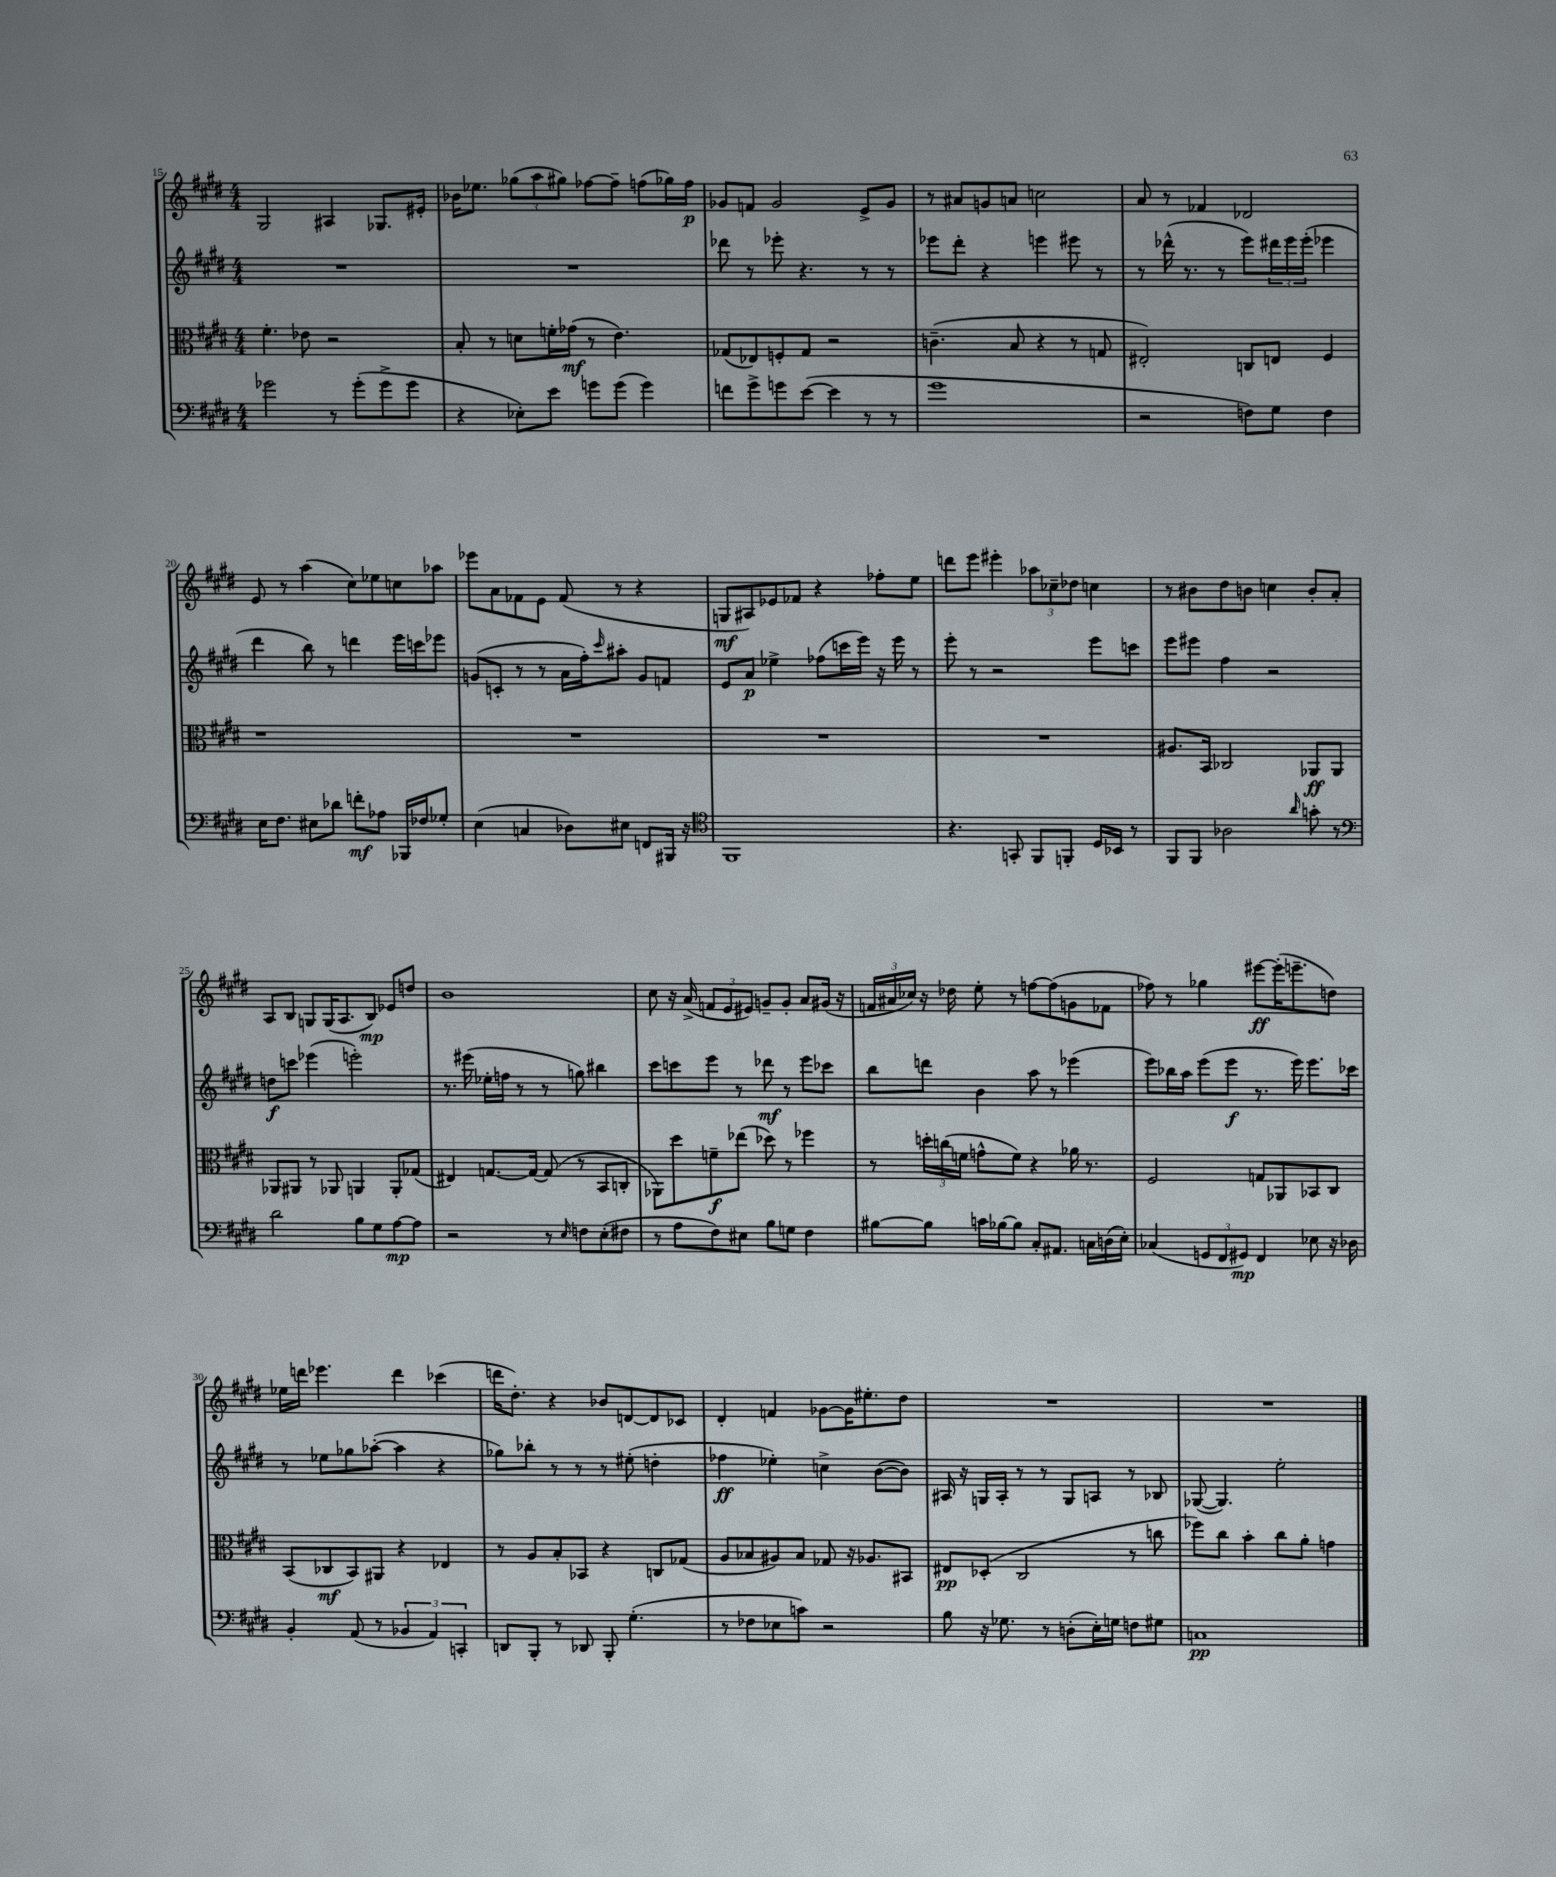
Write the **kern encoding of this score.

**kern	**kern	**kern	**kern
*staff4	*staff3	*staff2	*staff1
*clefF4	*clefC3	*clefG2	*clefG2
*k[f#c#g#d#]	*k[f#c#g#d#]	*k[f#c#g#d#]	*k[f#c#g#d#]
*M4/4	*M4/4	*M4/4	*M4/4
2g-	4.f#'	1r	2G#
.	8e-	.	.
8r	2r	.	4A#
(8g-'	.	.	.
8g-^	.	.	8.G-
8g-	.	.	.
.	.	.	16e#'
=	=	=	=
4r	8B'	1r	16b-
.	.	.	8.ee-
.	8r	.	.
8E-')	8d	.	(12gg-
.	.	.	12aa
8e	16f'	.	.
.	.	.	12gg#)
.	(16g-	.	.
8g	8r	.	[8ff-
(8g	4.e)	.	8ff-~]
4g)	.	.	(8ff
.	.	.	16gg-)
.	.	.	16ff
=	=	=	=
8f	(8G-	8ddd-	8g-
8g#^	8E-)	8r	8f
8g	8F'	8eee-'	2g-
([8e	8G-	4.r	.
4e]	2r	.	.
8r	.	8r	8e^
8r	.	8r	8g-
=	=	=	=
1g#	(4.c~	8eee-	8r
.	.	8ddd#'	8a#
.	.	4r	8g
.	8B	.	8a
.	4r	4eee	2cc
.	8r	8eee#	.
.	8G	8r	.
=	=	=	=
2r	2E#')	8r	8a
.	.	(16ddd-^^	8r
.	.	8.r	.
.	.	.	4f-
.	.	8r	.
8F)	8C	8eee)	2d-
8G#	8E	24ddd#	.
.	.	24eee	.
.	.	(24eee'	.
4F	4F#	4eee-	.
=	=	=	=
16E	1r	4ddd#	8e
8.F#	.	.	.
.	.	.	8r
8E#	.	8bb)	(4aa
8d-	.	8r	.
8f'	.	4ddd	8cc#)
8A-	.	.	8ee-
16BBB-	.	16eee	8cc
16F-	.	16ccc	.
8G-'	.	8eee-	8aa-
=	=	=	=
(4E	1r	(8g	8eee-
.	.	8c'	8a
4C	.	8r	8f-
.	.	8r	8e
8D-)	.	16a	(8f-
.	.	16ff#')	.
.	.	16qqccc#	.
8E#	.	8aa#'	8r
8FF	.	8g	4r
16BBB#	.	8f	.
16r	.	.	.
=	=	=	=
*clefC4	*	*	*
1FF#	1r	8e	8G
.	.	8a	8A#)
.	.	4ee-^	8e-
.	.	.	8f-
.	.	(8ff-	4r
.	.	16ccc	.
.	.	16eee)	.
.	.	16r	8ff-'
.	.	16eee	.
.	.	8r	8ee
=	=	=	=
4.r	1r	8eee'	8ddd
.	.	8r	8eee
.	.	2r	4eee#'
8GG'	.	.	.
8FF#	.	.	12aa-
.	.	.	12cc-~
8FF'	.	.	.
.	.	.	12dd-
16D#	.	8eee	4cc
16BB-	.	.	.
8r	.	8ccc	.
=	=	=	=
8FF#	8.A#	8eee	8r
8FF#	.	8eee#	8b#
.	16BB	.	.
2A-	2C-	4ff#	8dd#
.	.	.	8b
.	.	2r	4cc
16qqa	.	.	.
8g'	8AA-	.	8b'
8r	8AA-	.	8a'
=	=	=	=
*clefF4	*	*	*
2d#	8AA-	8dd	8A
.	8AA#	8ccc	8B
.	8r	(4eee-	8G
.	8AA-	.	(16G
.	.	.	8.A
8B	4AA	2eee')	.
8G#	.	.	8B)
[8A	8AA'	.	8e-
8A]	(8G-	.	8dd
=	=	=	=
2r	4E#)	8.r	1b
.	.	(16eee#	.
.	[8.G	16ee-'	.
.	.	16ff	.
.	.	8r	.
.	16G_	.	.
8r	(8G]	8r	.
16qqE	.	.	.
8F	8r	8gg)	.
(8E'	8BB	4bb#	.
8F#	8C'	.	.
=	=	=	=
8r	8AA-)	8ccc#	8cc#
8A	8dd#	8ccc	16r
.	.	.	(16a^
8F#)	8f~	8eee	12f
.	.	.	12e
8E#	(8ee-	8r	.
.	.	.	12e#)
8B	8dd-)	8ddd-	8g~
8G	8r	8r	8g'
4F#	4ff-	8eee	8a
.	.	8ccc-	(16g#
.	.	.	16r
=	=	=	=
[8B#	8r	8bb	24f
.	.	.	24a#
.	.	.	24cc-)
8B#]	24dd'	8ddd	16r
.	(24cc	.	.
.	.	.	16dd-
.	24f	.	.
16c	8g^^	4b	8ee'
[16B-	.	.	.
8B-]	8f)	.	8r
8C#'	4r	8aa	[8ff
8.AA#	.	8r	(8ff]
.	16a-	(4eee-	8g
16C	8.r	.	.
(16D	.	.	8f-
16E')	.	.	.
=	=	=	=
(4C-	2F#	8eee)	8ff-)
.	.	16bb-	8r
.	.	16aa	.
12GG	.	(8eee	4gg-
12FF#	.	.	.
.	.	8eee	.
12GG#)	.	.	.
4FF#	8G	8.r	[8eee#
.	8AA-	.	(16eee#']
.	.	16eee)	8.eee~
8E-	8BB-	8.eee	.
16r	8C#	.	8dd)
16D-	.	16ccc-	.
=	=	=	=
4BB'	(8BB	8r	16ee-
.	.	.	16ddd
.	8C-	8ee-	4.eee-
(8AA	8BB)	8gg-	.
8r	8AA#	([8aa-'	.
6BB-	4r	4aa-]	4ddd
6AA)	.	.	.
.	4E-	4r	(4ccc-
6CC'	.	.	.
=	=	=	=
8DD	8r	8gg-)	16ddd
.	.	.	8.dd#')
8BBB'	8A	8bb-'	.
8r	8B'	8r	4r
8DD-	8BB-	8r	.
8BBB'	4r	8r	8b-
(4.G#'	.	(8ee#'	[8d
.	8C	4dd'	8d]
.	(8G-	.	8c-
=	=	=	=
8r	8A	4ff-	4d#'
8F-	8B-	.	.
8E-	8A#)	4ee-')	4f
8c)	8B-	.	.
2r	8G-	4cc^	[8g-
.	16r	.	16g-]
.	8.A-	.	8.ee#'
.	.	([8b	.
.	8BB#	8b])	8dd#
=	=	=	=
8B	8E#	16A#	1r
.	.	16r	.
16r	(8D-'	16G	.
8.G-	.	16A#'	.
.	2C#	8r	.
8r	.	8r	.
(8D'	.	8G	.
16E')	.	8A	.
16G	.	.	.
8F	8r	8r	.
8G#	8cc	8B-	.
=	=	=	=
1C	8ff-)	([8G-	1r
.	8cc#	4.G-])	.
.	4b'	.	.
.	8cc#	2ee'	.
.	8a'	.	.
.	4g	.	.
==	==	==	==
*-	*-	*-	*-
